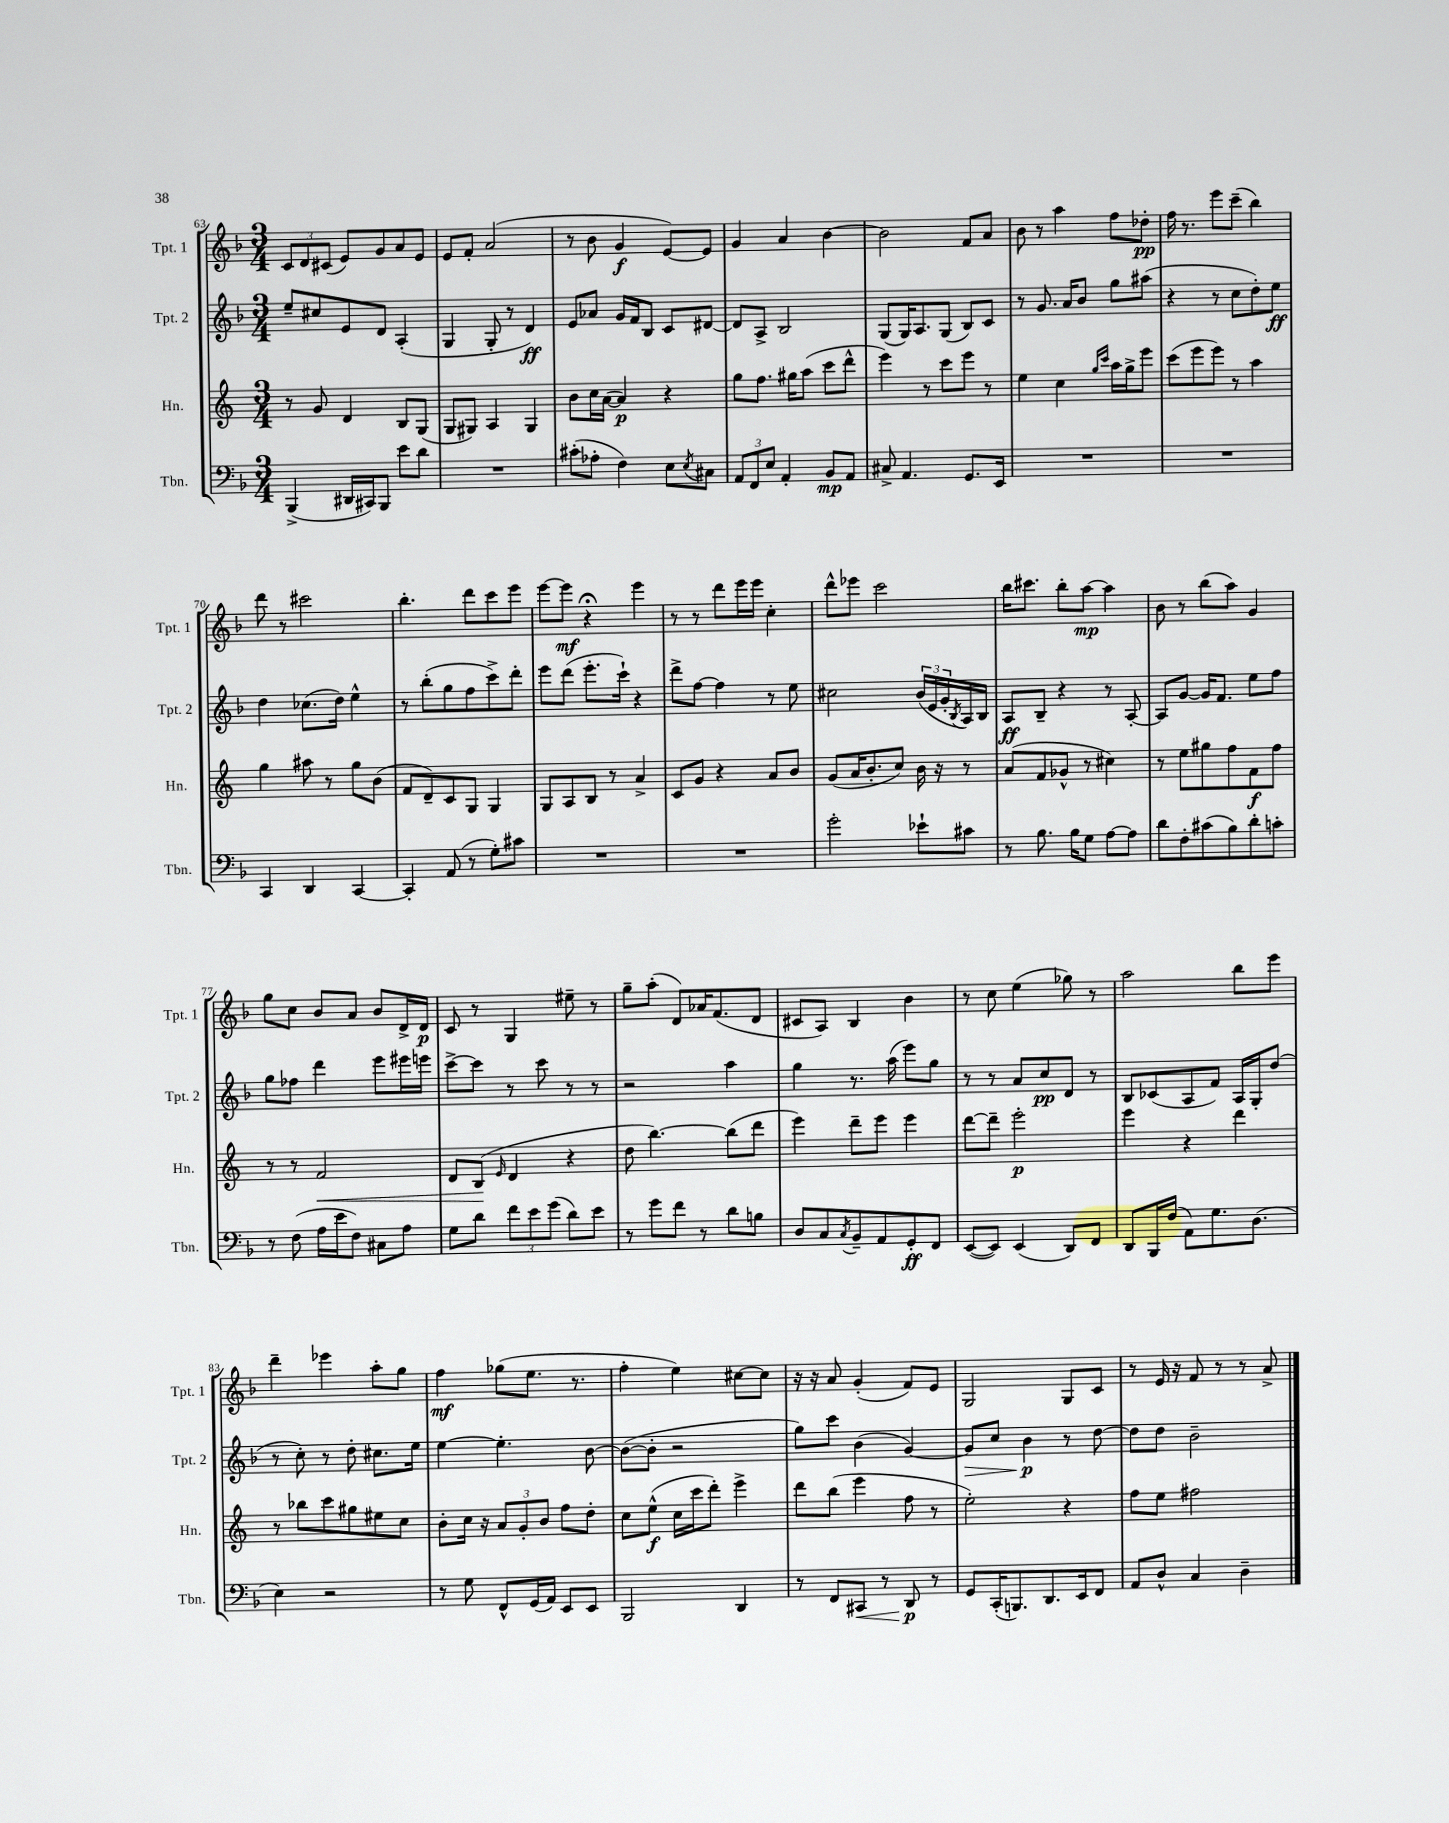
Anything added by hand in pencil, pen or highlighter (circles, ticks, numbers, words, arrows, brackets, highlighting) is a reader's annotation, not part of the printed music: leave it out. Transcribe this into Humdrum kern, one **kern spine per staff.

**kern	**kern	**kern	**kern
*staff4	*staff3	*staff2	*staff1
*clefF4	*clefG2	*clefG2	*clefG2
*k[b-]	*k[]	*k[b-]	*k[b-]
*M3/4	*M3/4	*M3/4	*M3/4
(4BBB-^	8r	8ee~	12c
.	.	.	12d
.	8g	8cc#	.
.	.	.	(12c#
16DD#	4d	8e	8e)
16CC#)	.	.	.
8BBB-	.	8d	8g
8e	8B	(4A'	8a
8d	(8G	.	8e
=	=	=	=
2.r	8G	4G	8e
.	8G#)	.	8f'
.	4A	8G'	(2a
.	.	8r	.
.	4G#	4d)	.
=	=	=	=
(8c#'	8b	8e	8r
8A-'	16cc	8a-	8b-
.	([16a	.	.
4F)	4a])	16g	4g
.	.	16f	.
.	.	8B-	.
8E	4r	8c	[8e)
8qE	.	.	.
8C#	.	[8d#	8e]
=	=	=	=
12AA	8gg	8d#]	4g
12FF	.	.	.
.	8.ff	8A^	.
12E	.	.	.
4AA'	.	2B-	4a
.	16gg#	.	.
.	(8aa	.	.
8BB-	8ccc	.	[4b-
8AA	8ddd^^	.	.
=	=	=	=
8C#^	4eee)	(8G	2b-]
4.AA	.	16G)	.
.	.	8.A	.
.	8r	.	.
.	8ccc	(8G	.
8.GG	8eee	8B-)	8f
.	8r	8c	8a
16EE	.	.	.
=	=	=	=
2.r	4ee	8r	8b-
.	.	8.g	8r
.	4cc	.	4aa
.	.	16a	.
.	.	8b-	.
.	16qqgg	.	.
.	16qqccc	.	.
.	16aa	8gg	8ff
.	16gg^	.	.
.	8eee	(8aa#	8dd-'
=	=	=	=
2.r	(8ccc	4r	16ff
.	.	.	8.r
.	8eee	.	.
.	8eee)	8r	8eee
.	8r	8cc	(8ccc~
.	4aa	8dd')	4bb-)
.	.	8ee	.
=	=	=	=
4CC	4gg	4dd	8ddd
.	.	.	8r
4DD	8aa#	(8.cc-	2ccc#
.	8r	.	.
.	.	16dd)	.
[4CC	8gg	4ee^^	.
.	(8b	.	.
=	=	=	=
4CC']	8f	8r	4.bb-'
.	8d~)	(8bb-'	.
(8AA	8c	8gg	.
8r	8G	8ff	8ddd
8G')	4G	8ccc^)	8ccc
8c#	.	8ddd'	8eee
=	=	=	=
2.r	8G	8eee	[8eee
.	8A	(8ddd	8eee]
.	8B	8.eee'	4r;
.	8r	.	.
.	.	16ccc`)	.
.	4a^	4r	4eee
=	=	=	=
2.r	8c	8ddd^	8r
.	8g	[8ff	8r
.	4r	4ff]	8ddd
.	.	.	16eee
.	.	.	16eee
.	8a	8r	4cc'
.	8b	8ee	.
=	=	=	=
2g'	(8g	2cc#	8ddd^^
.	16a	.	8eee-
.	8.b'	.	.
.	.	.	2ccc
.	8cc)	.	.
8e-`	16b	(24b-	.
.	.	24e	.
.	16r	.	.
.	.	24g'	.
.	.	8qB-	.
8c#	8r	16A)	.
.	.	16B-	.
=	=	=	=
8r	(8a	8A	16bb-
.	.	.	8.ccc#
8.B-	8f	8B-~	.
.	8g-^^	4r	8bb-'
16B-	.	.	.
8G	8r	.	[8aa
[8A	4cc#)	8r	4aa]
8A]	.	[8A'	.
=	=	=	=
8d	8r	8A]	8b-
8F'	8ee	[8g	8r
(8c#	8gg#	16g]	(8bb-
.	.	8.f	.
8B-)	8ff	.	8aa)
8d'	8f	8ee	4g
8c'	8ff	8ff	.
=	=	=	=
8r	8r	8gg	8gg
(8F	8r	8ff-	8cc
16A	2f	4ddd	8b-
16e	.	.	.
8F)	.	.	8a
8C#	.	8eee	8b-
8A	.	16eee#	16d^
.	.	16eee	16d
=	=	=	=
8G	8d	[8ccc^	8c
8d	(8B	8ccc]	8r
.	16qqe	.	.
12f	4d	8r	4G
12e	.	.	.
.	.	8ccc	.
(12g	.	.	.
8d)	4r	8r	8ee#~
8e	.	8r	8r
=	=	=	=
8r	8dd	2r	8gg~
8g	[4.bb)	.	(8aa'
8f	.	.	8d)
8r	.	.	16a-
.	.	.	(8.f
8d	(8bb]	4aa	.
8B	8ddd	.	8d
=	=	=	=
8D	4eee)	4gg	8c#
8C	.	.	8A)
8qC	.	.	.
8BB-~	8ddd~	8.r	4B-
8AA	8eee	.	.
.	.	(16aa	.
8GG'	4eee	8eee)	4b-
8FF	.	8gg	.
=	=	=	=
([8EE	[8ddd	8r	8r
8EE])	8ddd~]	8r	8cc
(4EE	2eee'	8a	(4ee
.	.	8cc	.
8DD)	.	8d	8gg-)
8FF	.	8r	8r
=	=	=	=
8DD	4eee	8B-	2aa
16BBB-	.	(8c-	.
(16F	.	.	.
8AA)	4r	8A	.
8.G	.	8f)	.
.	4ddd	16A	8bb-
(8.D	.	16G'	.
.	.	(8dd	8eee
=	=	=	=
4E)	8r	8r	4ddd~
.	8bb-	8cc')	.
2r	8ccc	8r	4eee-
.	8gg#	8dd'	.
.	8ee#	8.cc#	8aa'
.	8cc	.	8gg
.	.	16ee	.
=	=	=	=
8r	8b'	[4ee	4ff
8G	16cc	.	.
.	16r	.	.
8FF^^	12a	4.ee']	(8gg-
.	12g'	.	.
(16GG	.	.	8.ee
.	12b	.	.
16AA)	.	.	.
8EE	8ff	.	.
.	.	.	8.r
8EE	8dd'	[8b-	.
=	=	=	=
2BBB-	8cc	(8b-_	4ff'
.	(8ee^^	8b-']	.
.	16cc	2r	4ee)
.	16ccc	.	.
.	8ddd')	.	.
4DD	4eee^	.	[8cc#
.	.	.	8cc#]
=	=	=	=
8r	8ddd	8gg)	16r
.	.	.	16r
8FF	(8bb	8ccc	8a
8CC#	4eee	(4b-	(4g'
8r	.	.	.
8DD	8ff	[4g)	8f)
8r	8r	.	8e
=	=	=	=
8GG	2ee')	8g]	2G
(16CC'	.	8cc	.
8.BBB)	.	.	.
.	.	4b-	.
8.DD	.	.	.
.	4r	8r	8G
16EE	.	.	.
8FF	.	[8dd	8c
=	=	=	=
8AA	8ff	8dd]	8r
8D^^	8ee	8dd	16e
.	.	.	16r
4C	2ff#	2b-~	8f
.	.	.	8r
4D~	.	.	8r
.	.	.	8a^
==	==	==	==
*-	*-	*-	*-
